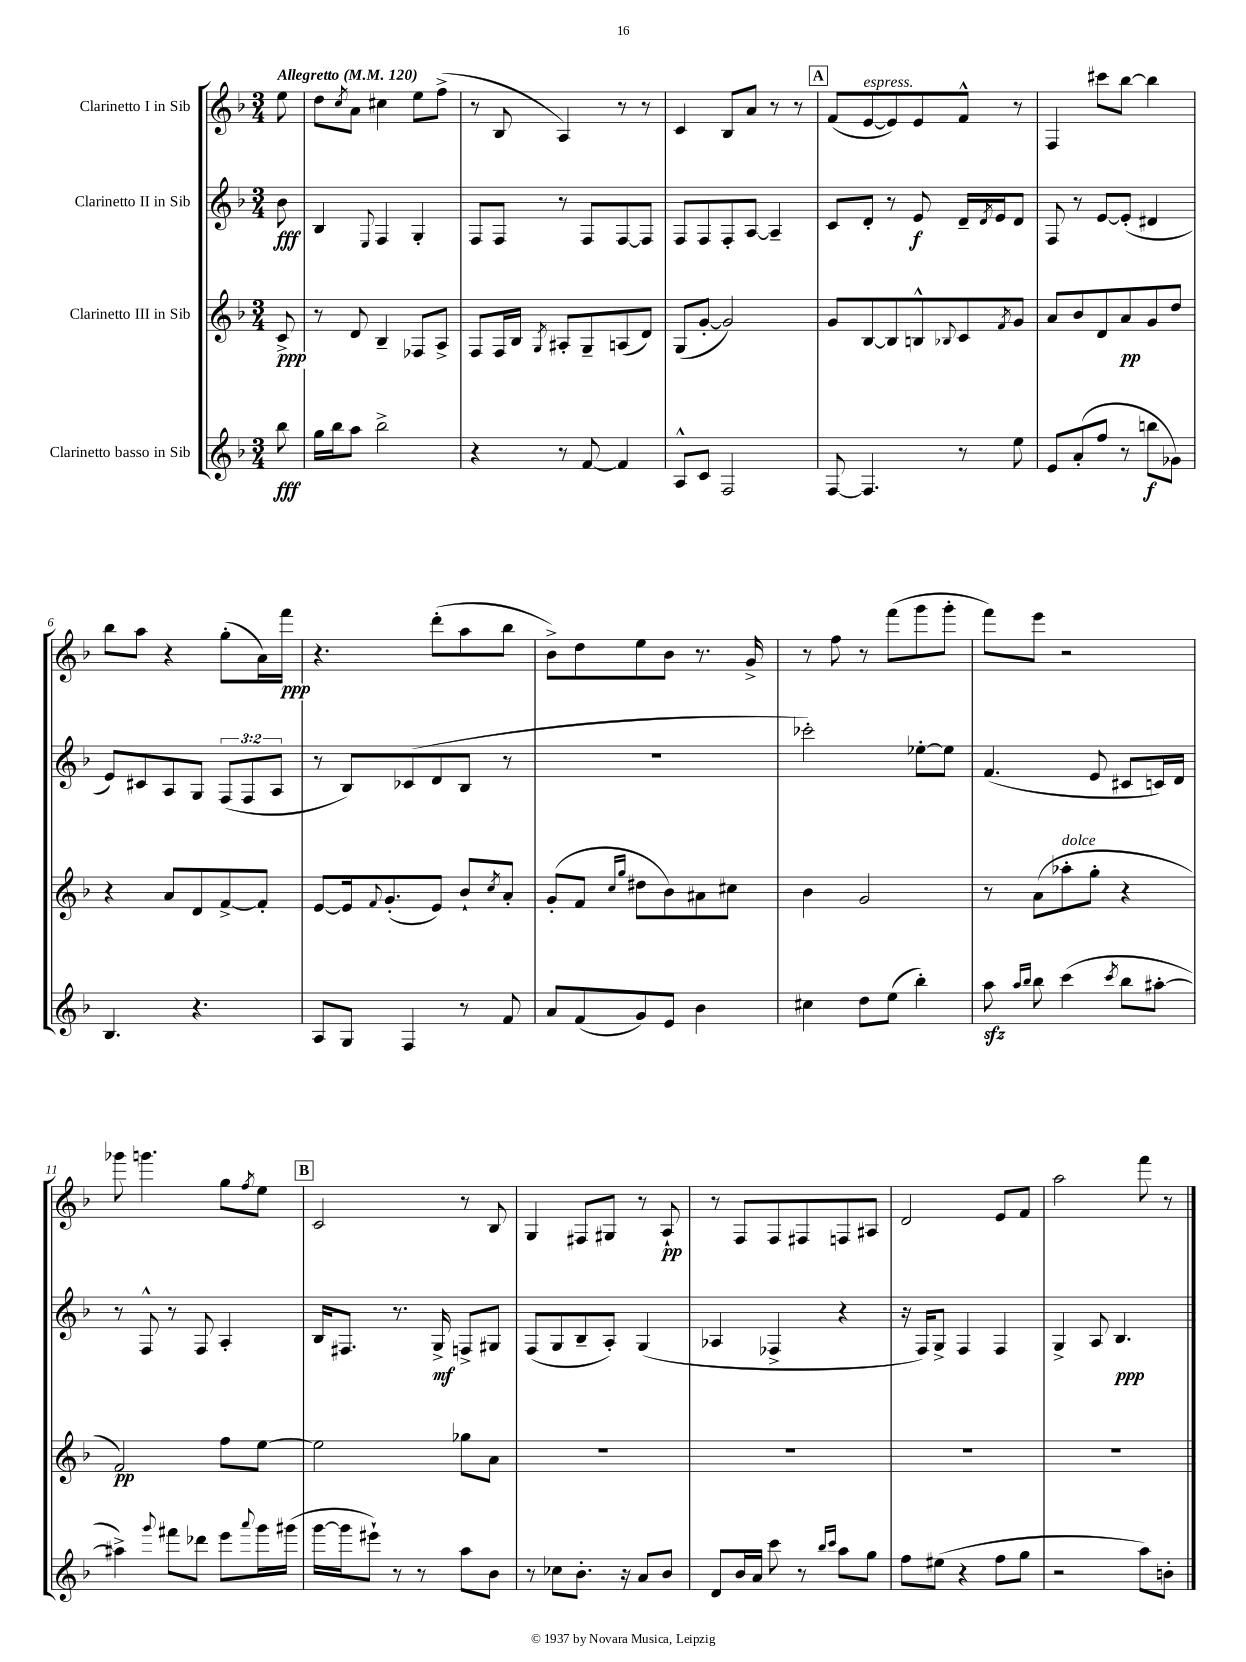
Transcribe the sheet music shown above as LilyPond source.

<<
\new StaffGroup <<
\new Staff = "s0" \with { instrumentName = "Clarinetto I in Sib" } {
    \clef treble \key f \major \numericTimeSignature \time 3/4 \partial 8 \tempo "Allegretto" 4 = 120
    e''8 |
    d''8 \acciaccatura { c''8 } a'8 cis''4 e''8 f''8->( |
    r8 bes8 a4) r8 r8 |
    c'4 bes8 a'8 r8 r8 |
    \mark \markup { \box "A" } f'8( e'8~^\markup { \italic "espress." } e'8) e'8 f'8-^ r8 |
    f4 cis'''8 bes''8~ bes''4 |
    bes''8 a''8 r4 g''8-.( a'16) f'''16\ppp |
    r4. d'''8-.( a''8 bes''8 |
    bes'8->) d''8 e''8 bes'8 r8. g'16-> |
    r8 f''8 r8 f'''8( g'''8 g'''8-. |
    f'''8) e'''8 r2 |
    ges'''8 g'''4. g''8 \acciaccatura { f''8 } e''8 |
    \mark \markup { \box "B" } c'2 r8 bes8 |
    g4 fis8 gis8 r8 a8-!\pp |
    r8 f8 f8 fis8 f8 ais8 |
    d'2 e'8 f'8 |
    a''2 f'''8 r8 \bar "|." |
}
\new Staff = "s1" \with { instrumentName = "Clarinetto II in Sib" } {
    \clef treble \key f \major \numericTimeSignature \time 3/4 \override Staff.TupletNumber.text = #tuplet-number::calc-fraction-text \partial 8
    bes'8\fff |
    bes4 \appoggiatura { e8 } f4 g4-. |
    f8 f8 r8 f8 f8~ f8 |
    f8 f8 f8-. a8~ a4-- |
    \mark \markup { \box "A" } c'8 d'8-. r8 e'8\f d'16-- \acciaccatura { d'8 } e'16 d'8 |
    f8 r8 e'8~ e'8-.( dis'4 |
    e'8) cis'8 a8 g8 \tuplet 3/2 { f8( f8 a8 } |
    r8 bes8) ces'8( d'8 bes8 r8 |
    R2. |
    ces'''2-.) ees''8~-. ees''8 |
    f'4.( e'8 cis'8 c'16) d'16 |
    r8 f8-^ r8 f8 a4-. |
    \mark \markup { \box "B" } bes16 fis8. r8. g16->\mf f8-> gis8 |
    f8( g8 bes8-- a8-.) g4( |
    aes4 fes4-> r4 |
    r16 f16) g8-> f4 f4 |
    g4-> a8 bes4.\ppp \bar "|." |
}
\new Staff = "s2" \with { instrumentName = "Clarinetto III in Sib" } {
    \clef treble \key f \major \numericTimeSignature \time 3/4 \partial 8
    c'8->\ppp |
    r8 d'8 bes4-- fes8 a8-> |
    f8 f16 bes16 \acciaccatura { g8 } ais8-. g8-- a8( d'8) |
    g8( g'8~-. g'2) |
    \mark \markup { \box "A" } g'8 bes8~ bes8 b8-^ \appoggiatura { bes8 } c'8 \acciaccatura { f'8 } g'8 |
    a'8 bes'8 d'8 a'8\pp g'8 d''8 |
    r4 a'8 d'8 f'8~-> f'8-. |
    e'8~ e'16 \appoggiatura { f'8 } g'8.-.( e'8) bes'8-! \acciaccatura { c''8 } a'8-. |
    g'8-.( f'8 \grace { c''16 g''16 } dis''8 bes'8) ais'8 cis''8 |
    bes'4 g'2 |
    r8 a'8( aes''8-.^\markup { \italic "dolce" } g''8-. r4 |
    f'2\pp) f''8 e''8~ |
    \mark \markup { \box "B" } e''2 ges''8 a'8 |
    R2. |
    R2. |
    R2. |
    R2. \bar "|." |
}
\new Staff = "s3" \with { instrumentName = "Clarinetto basso in Sib" } {
    \clef treble \key f \major \numericTimeSignature \time 3/4 \partial 8
    bes''8\fff |
    g''16 bes''16 a''8 bes''2-> |
    r4 r8 f'8~ f'4 |
    a8-^ c'8 f2 |
    \mark \markup { \box "A" } f8~ f4. r8 e''8 |
    e'8 a'8-.( f''8 r8 b''8\f ges'8) |
    bes4. r4. |
    a8 g8 f4 r8 f'8 |
    a'8 f'8( g'8) e'8 bes'4 |
    cis''4 d''8 e''8( bes''4-.) |
    a''8\sfz \grace { a''16 bes''16 } bes''8 c'''4( \acciaccatura { c'''8 } bes''8 ais''8~-. |
    ais''4->) \appoggiatura { g'''8 } fis'''8 des'''8 e'''8 \appoggiatura { a'''8 } g'''16 gis'''16( |
    \mark \markup { \box "B" } g'''16~ g'''16 eis'''8-!) r8 r8 a''8 bes'8 |
    r8 ces''8 bes'8.-. r16 a'8 bes'8 |
    d'8 bes'16 a'16 c'''8 r8 \grace { bes''16 c'''16 } a''8 g''8 |
    f''8 eis''8( r4 f''8 g''8 |
    r2 a''8) b'8-. \bar "|." |
}
>>
>>
